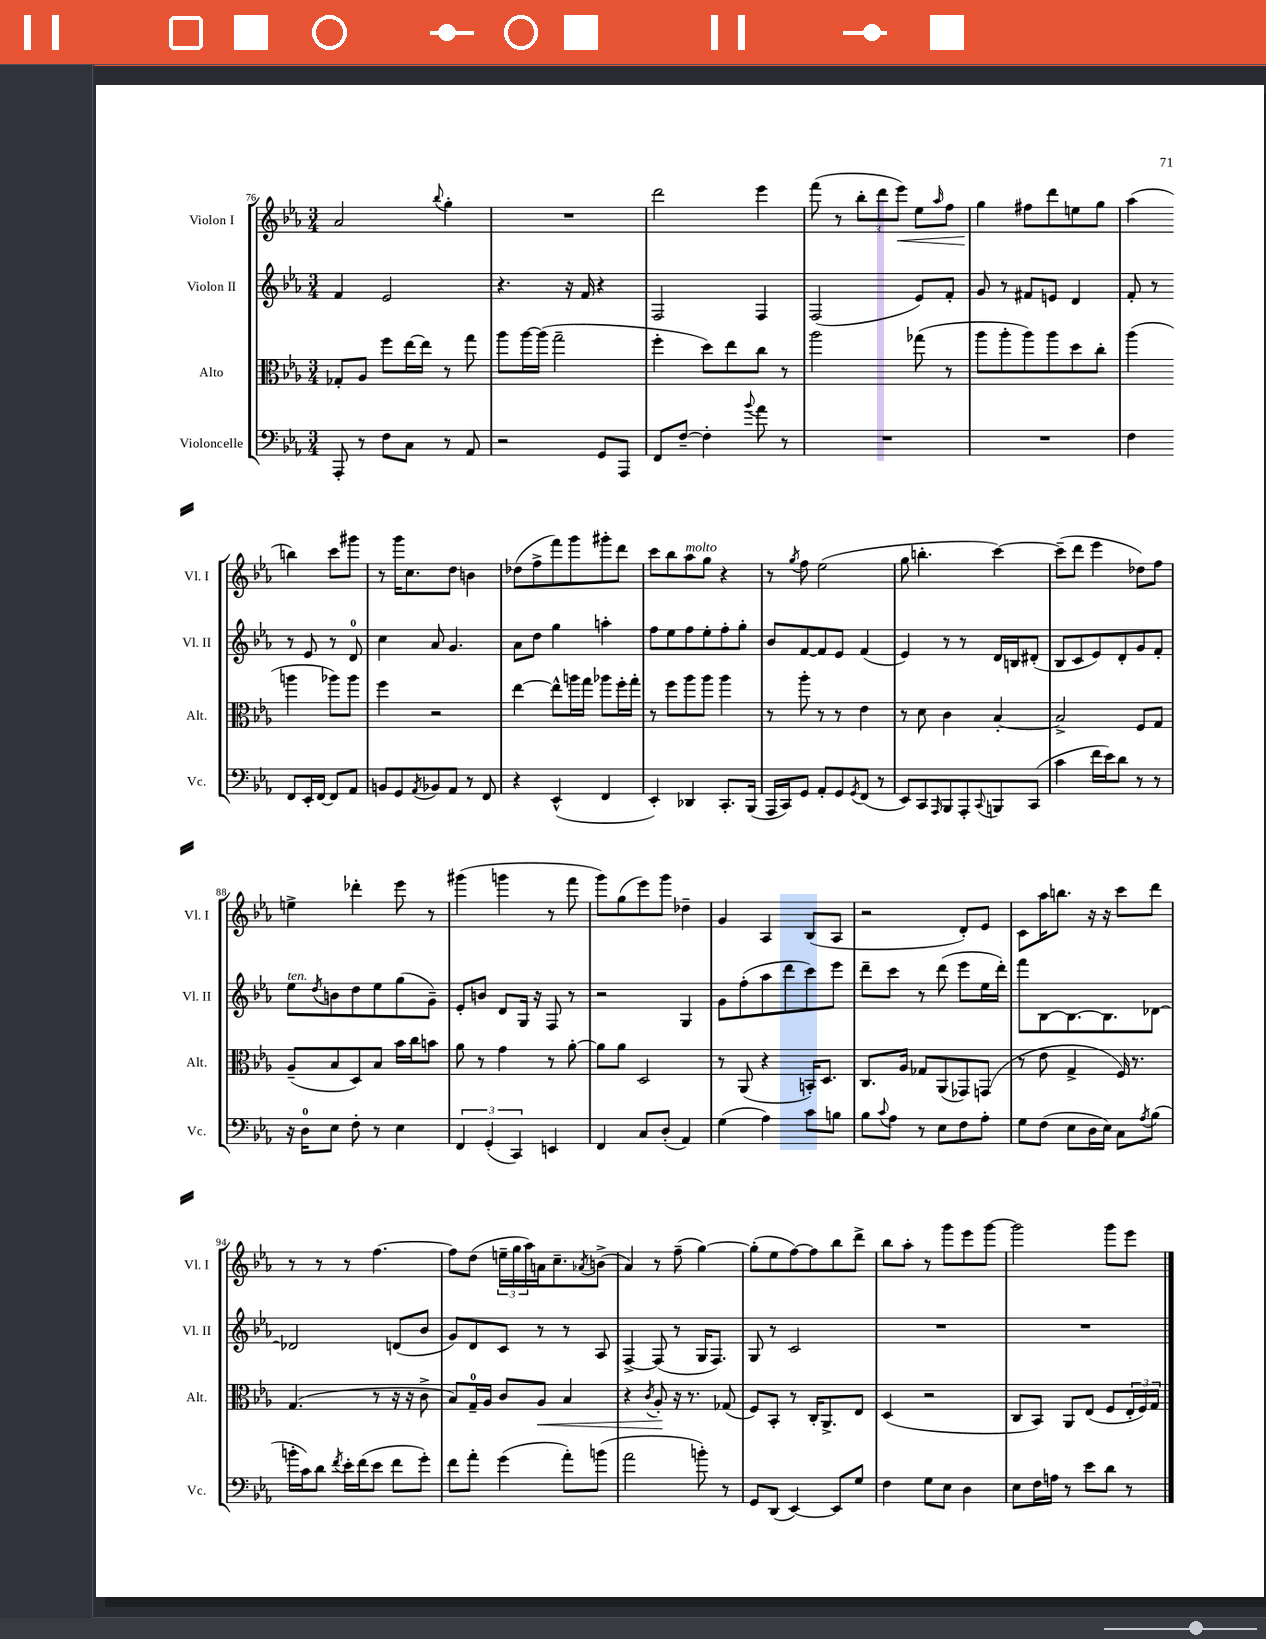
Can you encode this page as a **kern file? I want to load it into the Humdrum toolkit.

**kern	**kern	**kern	**kern
*staff4	*staff3	*staff2	*staff1
*clefF4	*clefC3	*clefG2	*clefG2
*k[b-e-a-]	*k[b-e-a-]	*k[b-e-a-]	*k[b-e-a-]
*M3/4	*M3/4	*M3/4	*M3/4
8AAA-'	8G-'	4f	2a-
8r	8A-	.	.
8F	8ff	2e-	.
8C	[16ee-	.	.
.	16ee-]	.	.
.	.	.	8qqbb-
8r	8r	.	4gg'
8AA-	8gg	.	.
=	=	=	=
2r	8aa-	4.r	2.r
.	[16aa-	.	.
.	(16aa-]	.	.
.	2gg~	.	.
.	.	16r	.
.	.	16f	.
8GG	.	4r	.
8AAA-	.	.	.
=	=	=	=
8FF	4ff'	2F	2ddd
[8F~	.	.	.
4F']	8dd)	.	.
.	8ee-	.	.
8qqb-	.	.	.
8a-	8cc	4F	4eee-
8r	8r	.	.
=	=	=	=
2.r	2aa-	(2F	(8fff
.	.	.	8r
.	.	.	12bb-'
.	.	.	12ddd
.	.	.	12eee-)
.	(8gg-	8e-)	8ee-
.	.	.	16qqaa-
.	8r	8f'	8ff
=	=	=	=
2.r	8aa-	8g	4gg
.	8aa-'	8r	.
.	8aa-)	8f#	8ff#
.	8aa-	8e	8ddd
.	8dd	4d	8ee
.	8cc'	.	8gg
=	=	=	=
4F	(4aa-	8f'	(4aa-
.	.	8r	.
8FF	4aa	8r	4bb)
16EE-'	.	8e-	.
[16FF	.	.	.
8FF]	8aa-)	8r	8ccc
8AA-	8aa-	8d	8ggg#
=	=	=	=
8BB	4ff	4cc	8r
8GG	.	.	16ggg
.	.	.	8.cc
8qAA-	.	.	.
8BB-	2r	8a-	.
8AA-	.	4.g	8dd
8r	.	.	4b
8FF	.	.	.
=	=	=	=
4r	[4ee-	8a-	(8dd-
.	.	8dd	8ff^
(4EE-^^	8ee-^^]	4gg	8fff)
.	16aa	.	8ggg
.	16gg	.	.
4FF	8aa-	4aa'	8ggg#'
.	16ff'	.	8ddd
.	16gg'	.	.
=	=	=	=
4EE-')	8r	8ff	8ccc
.	8ff	8ee-	8bb-
4DD-	8aa-	8ff	8aa-
.	8aa-	8ee-'	8gg
8.CC'	4aa-	8ff'	4r
.	.	8gg'	.
(16BBB-	.	.	.
=	=	=	=
16AAA-	8r	8b-	8r
16CC)	.	.	.
.	.	.	8qgg
8GG	8aa-'	[8f	8ff
8AA-'	8r	8f]	(2ee-
8GG	8r	8e-	.
8qGG	.	.	.
(8FF	4e-	(4f	.
8r	.	.	.
=	=	=	=
8EE-)	8r	4e-)	8gg
8CC	8d	.	4.bb'
16qqAAA-	.	.	.
8BBB-	4c	8r	.
8AAA-'	.	8r	.
8qqCC	.	.	.
8BBB	[4B-'	16d	[4ccc)
.	.	16B	.
(8CC	.	(8d#'	.
=	=	=	=
4c	2B-^]	8B-	(8ccc~]
.	.	8c	8ddd
16f	.	8e-)	4eee-
16e-)	.	.	.
8d	.	8d'	.
8r	8F	8g	8dd-)
8r	8G	8f'	8ff
=	=	=	=
16r	(8A-~	8ee-	4ee^
16D	.	.	.
.	.	8qdd	.
8E-	8B-	8b	.
8F'	8D)	8dd	4ddd-'
8r	8B-	8ee-	.
4E-	16b-	(8gg	8eee-
.	16cc	.	.
.	8b	8g~)	8r
=	=	=	=
6FF	8a-	8e-'	(4ggg#
.	8r	8b	.
(6GG'	.	.	.
.	4g	8d	4ggg
6CC)	.	.	.
.	.	16G	.
.	.	16r	.
4EE	8r	8F	8r
.	[8a-'	8r	8fff
=	=	=	=
4FF	8a-]	2r	8ggg)
.	8a-	.	(8gg
8C	2D	.	8eee-)
(8D'	.	.	8ggg
4AA-)	.	4G	4dd-~
=	=	=	=
(4G	8r	8g	4g
.	(8AA-	(8ff'	.
4A-)	4r	8aa-	4A-
.	.	8ddd	.
8c	16BB')	8ccc)	(8B-
.	8.D	.	.
8B	.	8eee-	8A-
=	=	=	=
8B-	8.C	8ddd~	2r
8qqc	.	.	.
8A-	.	8ccc	.
.	16A-	.	.
8r	8G-	8r	.
8E-	(8AA-	(8ddd	.
8F	8GG-)	8eee-	8d')
8A-'	(8GG	16ee-	8e-
.	.	16ddd')	.
=	=	=	=
8G	8r	8fff	8c
(8F	8e-	[8B-	16aa-
.	.	.	8.bb
8E-	4G^	8.B-_	.
16D	.	.	16r
16E-)	.	8.B-]	16r
8C	16F)	.	8ccc
.	8.r	.	.
8qA-	.	.	.
(8B-	.	[8d-	8ddd
=	=	=	=
16b'	(4.G	2d-]	8r
16c)	.	.	.
8d	.	.	8r
8qf	.	.	.
16e-'	.	.	8r
(16f	.	.	.
8e-	8r	.	[4.ff
8f	16r	(8d	.
.	16r	.	.
8g')	8c^	8b-	.
=	=	=	=
8f	8B-)	8g)	8ff]
8a-'	16G~	8d	(8dd
.	16A-	.	.
(4g	8c	8c	24ee~
.	.	.	24gg
.	.	.	24aa-)
.	8A-	8r	16a
.	.	.	8.cc~
8a-')	4B-	8r	.
.	.	.	8qa-
(8b	.	8A-	(8b^
=	=	=	=
2a-	4r	[4F^	4a-)
.	8qc	.	.
.	8A-'	(8F]	8r
.	16r	8r	(8ff~
.	8.r	.	.
8b')	.	16G	[4gg)
.	.	8.F)	.
8r	(8G-	.	.
=	=	=	=
8GG	8F)	8G	(8gg']
(8DD	8BB-'	8r	8ee-
[4EE-)	8r	2c	[8ff)
.	16C'	.	8ff]
.	8.AA-^	.	.
8EE-]	.	.	8bb-
8G	8E-	.	8ddd^
=	=	=	=
4F	(4D	2.r	8bb-
.	.	.	8aa-'
8G	2r	.	8r
8E-	.	.	8ggg
4D	.	.	8eee-
.	.	.	[8ggg
=	=	=	=
8E-	8C	2.r	2ggg]
16F	8BB-)	.	.
16A	.	.	.
8r	8AA-	.	.
8e-	(8E-	.	.
8d	8F	.	8ggg
8r	24E-'	.	8eee-
.	24F)	.	.
.	24G	.	.
==	==	==	==
*-	*-	*-	*-
